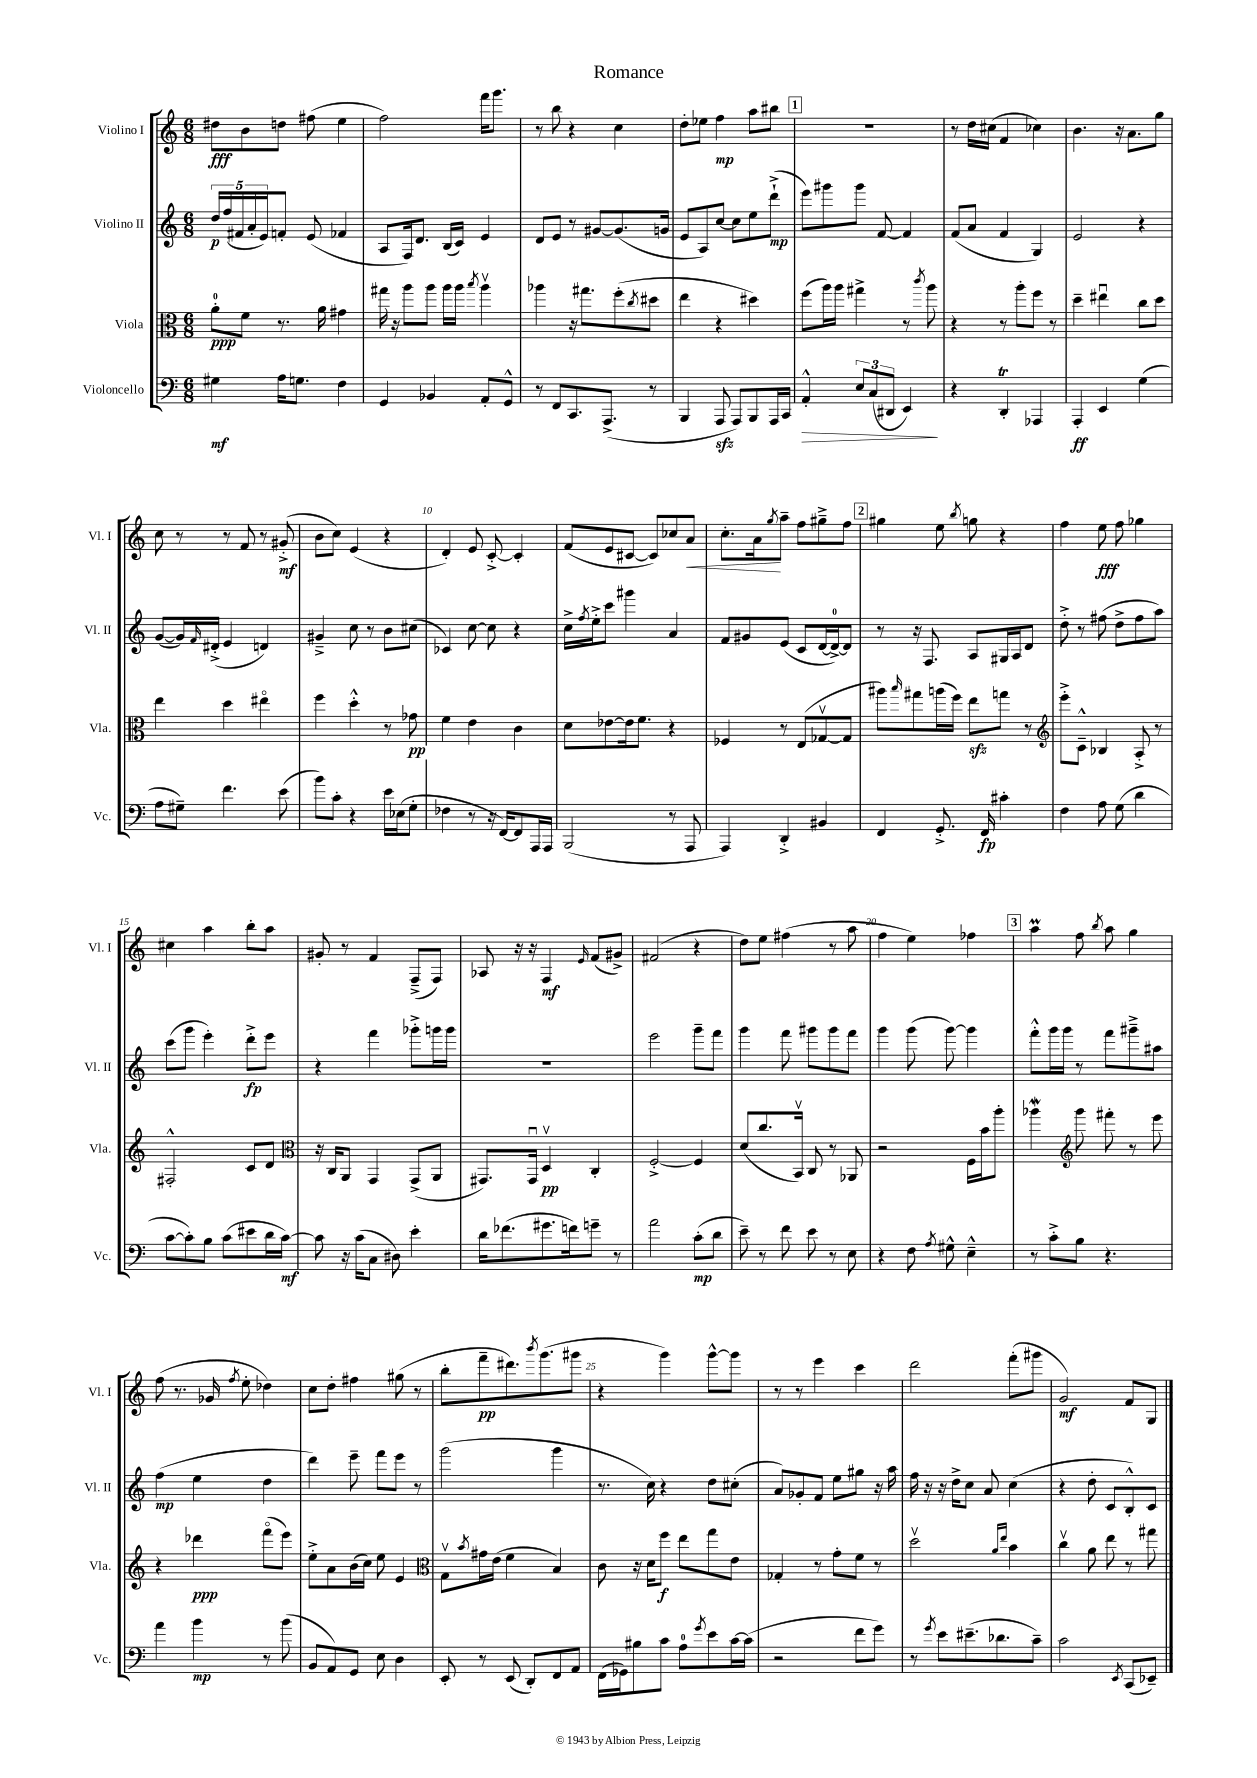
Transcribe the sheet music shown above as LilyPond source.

\header { title = "Romance" }
<<
\new StaffGroup <<
\new Staff = "s0" \with { instrumentName = "Violino I" shortInstrumentName = "Vl. I" } {
    \clef treble \key c \major \numericTimeSignature \time 6/8
    dis''8\fff b'8 d''8 fis''8( e''4 |
    f''2) f'''16 g'''8. |
    r8 b''8 r4 c''4 |
    d''8-. ees''8 f''4\mp a''8 bis''8 |
    \mark \markup { \box "1" } R2. |
    r8 d''16 cis''16( f'4 ces''4) |
    b'4. r16 a'8. g''8 |
    c''8 r8 r8 f'8 r8 gis'8-.->\mf( |
    b'8 c''8) e'4( r4 |
    d'4-.) e'8 c'8~-.-> c'4-. |
    f'8( e'8 cis'8~ cis'8) ces''8 a'8\< |
    c''8.-. a'16\! \acciaccatura { g''8 } a''8-- f''8 gis''8---> f''8 |
    \mark \markup { \box "2" } gis''4 e''8 \acciaccatura { b''8 } g''8 r4 |
    f''4 e''8\fff f''8 ges''4 |
    cis''4 a''4 b''8-. a''8 |
    gis'8-. r8 f'4 f8--->( f8) |
    aes8 r16 r16 f4\mf \grace { e'16 } f'8( gis'8->) |
    fis'2( r4 |
    d''8) e''8 fis''4( r8 a''8 |
    f''4 e''4) fes''4 |
    \mark \markup { \box "3" } a''4\prall f''8 \acciaccatura { b''8 } a''8 g''4 |
    f''8( r8. ges'16 \acciaccatura { f''8 } e''8-. des''4) |
    c''8 d''8-. fis''4 gis''8( r8 |
    b''8-. f'''8--\pp dis'''8.) \acciaccatura { b'''8 } g'''8.( gis'''8 |
    r4 g'''4) g'''8~-^ g'''8 |
    r8 r8 e'''4 c'''4 |
    d'''2 f'''8-.( gis'''8 |
    g'2\mf) f'8 g8 \bar "|." |
}
\new Staff = "s1" \with { instrumentName = "Violino II" shortInstrumentName = "Vl. II" } {
    \clef treble \key c \major \numericTimeSignature \time 6/8
    \tuplet 5/4 { d''16\p f''16( fis'16 a'16-. e'16) } f'8-. e'8( fes'4 |
    a8 f16) d'8. b16( c'16) e'4 |
    d'8 e'8 r8 gis'8~ gis'8.( g'16 |
    e'8 a8) c''8~ c''8 e''8 d'''8-!->\mp( |
    \mark \markup { \box "1" } e'''8) gis'''8 gis'''8 f'8~ f'4 |
    f'8( a'8 f'4 g4) |
    e'2 r4 |
    g'8~( g'16) \grace { f'16 } dis'16-.->( e'4 d'4) |
    gis'4---> c''8 r8 b'8 cis''8( |
    ces'4) c''8~ c''8 r4 |
    c''16-> \acciaccatura { f''8 } e''16-.-> c'''8 gis'''4 a'4 |
    f'8 gis'8 e'8( c'8 d'16~ d'16-0~->) d'8 |
    \mark \markup { \box "2" } r8 r16 f8. a8 gis16 a16 d'8 |
    d''8-.-> r8 fis''8( d''8-> fis''8 a''8) |
    c'''8( g'''8 e'''4-.) d'''8-.->\fp e'''8 |
    r4 f'''4 ges'''8-.-> g'''16 g'''16 |
    R2. |
    e'''2 g'''8-- f'''8 |
    g'''4 f'''8 gis'''8 gis'''8 f'''8 |
    g'''4 g'''8( g'''8~) g'''4 |
    \mark \markup { \box "3" } f'''8-.-^ g'''16 g'''16 r8 f'''8 gis'''8---> ais''8 |
    f''4\mp( e''4 d''4 |
    d'''4) e'''8-- f'''8 e'''8 r8 |
    g'''2( g'''4 |
    r8. c''16) r4 d''8 cis''8-.( |
    a'8) ges'8-. f'8 e''8 gis''8 r16 a''16 |
    f''16 r16 r16 d''16-> c''8 a'8 c''4( |
    r4 d''8-. c'8 b8-.-^) c'8 \bar "|." |
}
\new Staff = "s2" \with { instrumentName = "Viola" shortInstrumentName = "Vla." } {
    \clef alto \key c \major \numericTimeSignature \time 6/8
    a'8-0-.\ppp f'8 r8. a'16 gis'4 |
    gis''16 r16 a''8 a''8 a''16 a''16 \acciaccatura { b''8 } a''4\upbow |
    aes''4 r16 gis''8. f''8-.( \acciaccatura { c''8 } dis''8 |
    e''4 r4 dis''4) |
    \mark \markup { \box "1" } f''8( a''16) a''16 gis''4-> r8 \acciaccatura { c'''8 } a''8 |
    r4 r8 a''8-. f''8 r8 |
    d''4-- eis''4\downbow c''8 d''8 |
    e''4 d''4 eis''4\flageolet |
    f''4 d''4-.-^ r8 ges'8\pp |
    f'4 e'4 c'4 |
    d'8 ees'8~ ees'16 f'8. r4 |
    fes4 r8 e8( ges8~\upbow ges8 |
    \mark \markup { \box "2" } ais''8) \grace { b''16 } gis''8 a''16( f''16) e''8\sfz g''8 r8 |
    \clef treble e'''8-.-> c'8---^ bes4 a8-.-> r8 |
    fis2-.-^ c'8 d'8 |
    \clef alto r16 c16 a,8 g,4 g,8->( a,8 |
    gis,8.) gis,16\downbow d4\upbow\pp c4-. |
    f2~-.-> f4 |
    d'8( c''8. b,16\upbow) c8 r8 aes,8 |
    r2 f16 b'16 a''8-. |
    \mark \markup { \box "3" } aes''4\mordent \clef treble g'''8 fis'''8-. r8 e'''8 |
    r4 des'''4\ppp f'''8\flageolet( e'''8) |
    e''8-.-> a'8 b'16( c''16) e''8 e'4 |
    \clef alto g8\upbow \acciaccatura { b'8 } gis'16 e'16( f'4 b4) |
    c'8 r16 d'16 f''8\f e''8 g''8 e'8 |
    ges4-. r8 g'8-. f'8 r8 |
    d''2\upbow \grace { a'16 e''16 } b'4 |
    c''4\upbow a'8 e''8 r8 gis''8 \bar "|." |
}
\new Staff = "s3" \with { instrumentName = "Violoncello" shortInstrumentName = "Vc." } {
    \clef bass \key c \major \numericTimeSignature \time 6/8
    gis4\mf a16 g8. f4 |
    g,4 bes,4 a,8-. g,8-^ |
    r8 f,8 c,8. a,,8.->( r8 |
    b,,4 a,,8\sfz a,,8) b,,8 a,,16 c,16 |
    \mark \markup { \box "1" } a,4-.-^\> \tuplet 3/2 { e8 c8( dis,8 } e,4\!) |
    r4 d,4-.\trill aes,,4 |
    a,,4-.\ff e,4 g4( |
    a8 gis8--) f'4. e'8( |
    b'8) c'8-. r4 e'16 ees16( g8-. |
    fes4 r8 r16 f,16~) f,8 a,,16 a,,16 |
    b,,2( r8 a,,8 |
    a,,4) d,4-.-> bis,4 |
    \mark \markup { \box "2" } f,4 g,8.-.-> f,16\fp cis'4-. |
    f4 a8 g8( d'4 |
    c'8~ c'8-.) b8 c'8( eis'8 d'16 c'16~\mf) |
    c'8 r16 c'16( c8 dis8) e'4-. |
    d'16 fes'8.( gis'8. f'16) g'8-- r8 |
    a'2 c'8-.\mp( d'8 |
    e'8--) r8 f'8 e'8 r8 e8 |
    r4 f8 \acciaccatura { a8 } gis8-^ e4---^ |
    \mark \markup { \box "3" } r8 c'8-.-> b8 r4. |
    a'4 b'4\mp r8 b'8( |
    b,8 a,8) g,8 e8 d4 |
    e,8-. r8 e,8( d,8-.) f,8 a,8 |
    f,16( ges,16) bis8 c'8 a8-0 \acciaccatura { g'8 } e'8 c'16~ c'16( |
    r2 f'8 g'8) |
    r8 \acciaccatura { g'8 } e'8 eis'8.--( des'8. c'8--) |
    c'2 \acciaccatura { e,8 } c,8( ees,8--) \bar "|." |
}
>>
>>
\layout { \context { \Score \override BarNumber.break-visibility = ##(#f #t #t) barNumberVisibility = #(every-nth-bar-number-visible 5) } }
